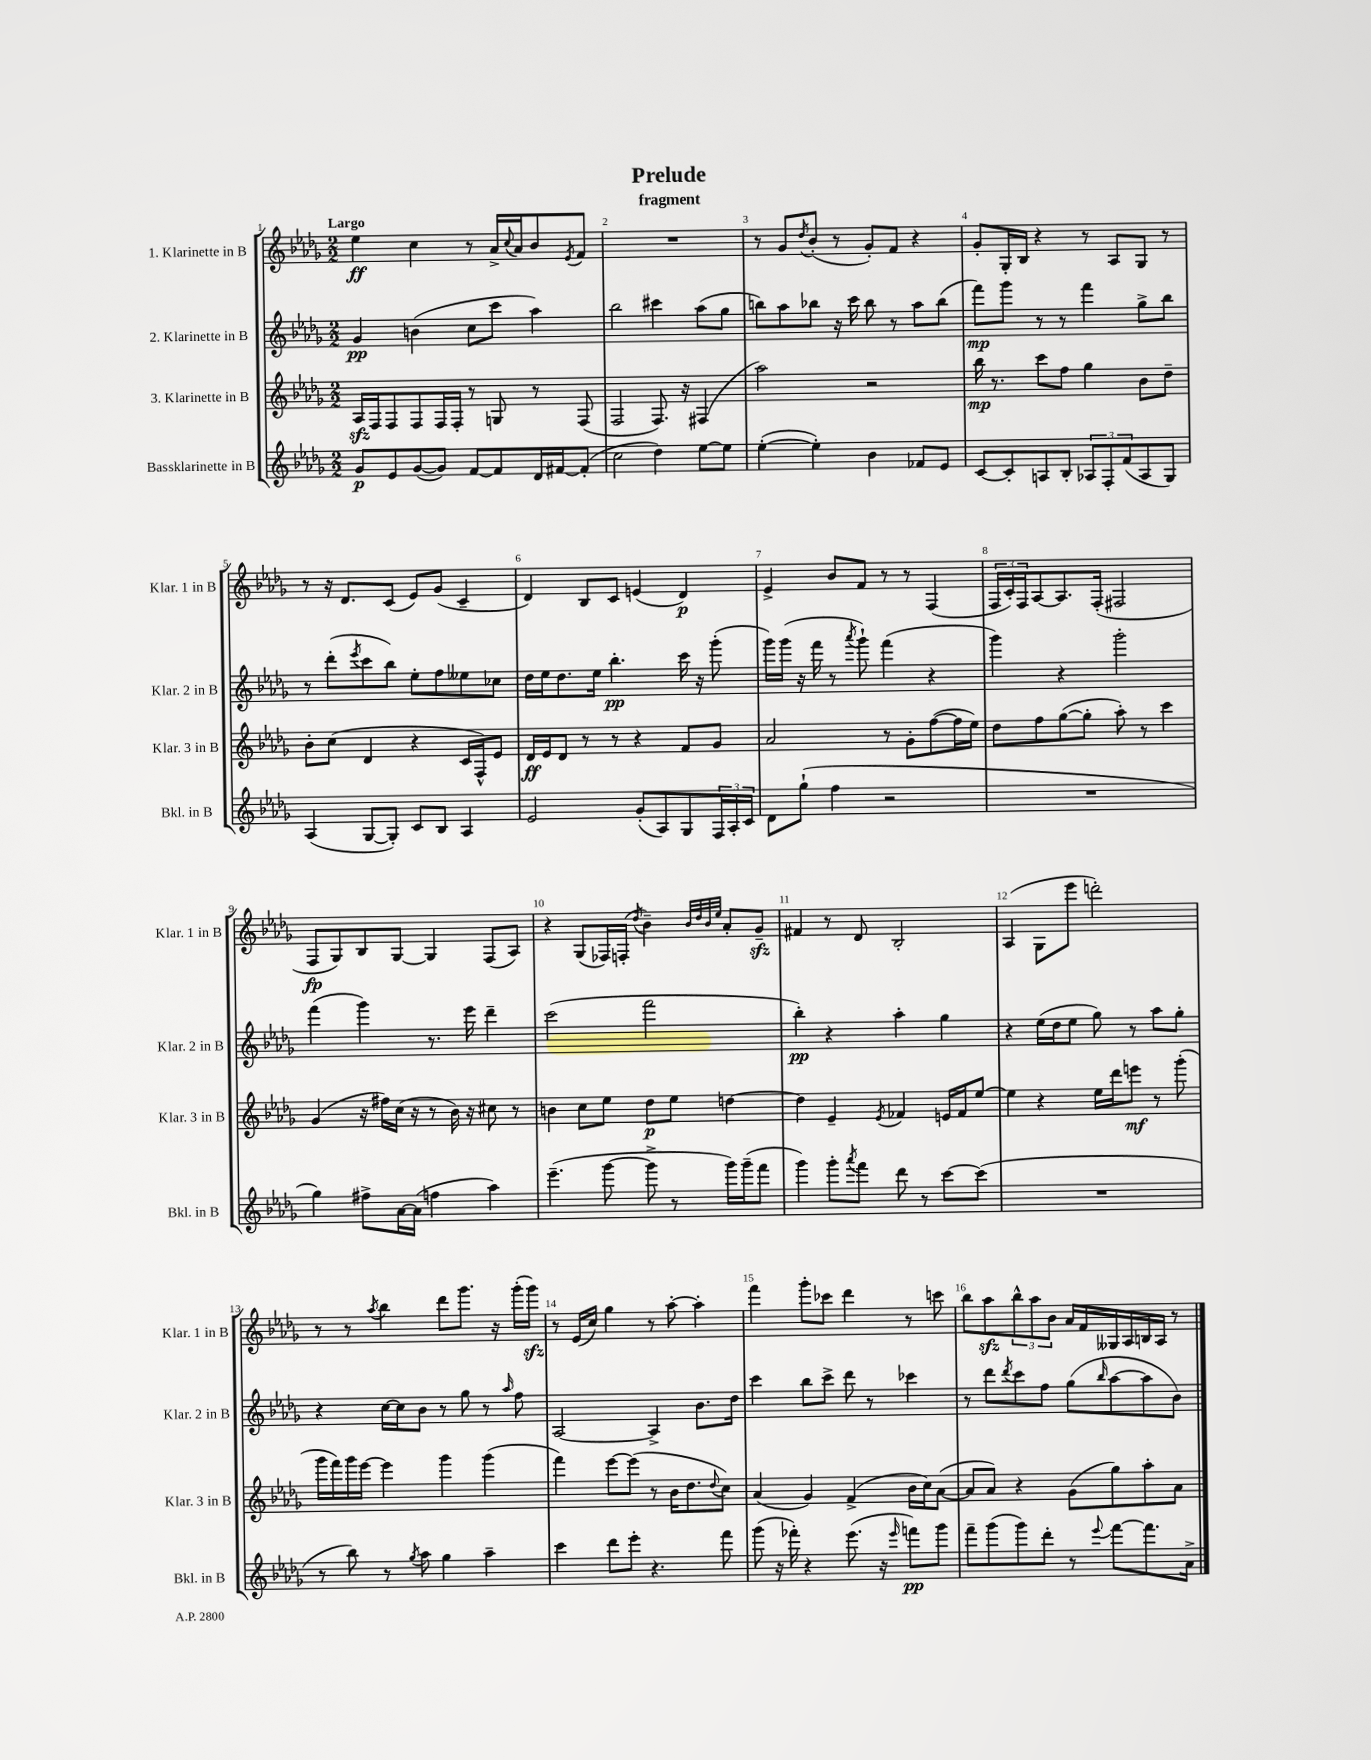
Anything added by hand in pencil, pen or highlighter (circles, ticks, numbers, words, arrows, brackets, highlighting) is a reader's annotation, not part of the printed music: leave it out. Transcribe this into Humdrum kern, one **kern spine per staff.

**kern	**kern	**kern	**kern
*staff4	*staff3	*staff2	*staff1
*clefG2	*clefG2	*clefG2	*clefG2
*k[b-e-a-d-g-]	*k[b-e-a-d-g-]	*k[b-e-a-d-g-]	*k[b-e-a-d-g-]
*M2/2	*M2/2	*M2/2	*M2/2
8g-/L	16A-/LL	4g-/	4ee-\
.	16F/J	.	.
8e-/	8F/	.	.
([8g-/	8F/	(4b\	4cc\
8g-/]J)	16F/L	.	.
.	16F'/JJ	.	.
[8f/L	8r	8cc\L	8r
8f/]	8G/	8ccc\J	16a-^/LL
.	.	.	8qqcc/
.	.	.	16a-/J
16d-/L	8r	4aa-\)	8b-/
[16f#/J	.	.	.
.	.	.	8qe-/
(8f#'/]J	(8F/	.	8f/J
=	=	=	=
2cc\	2F/	2bb-\	1r
4dd-\)	8.F/)	4ccc#\	.
.	16r	.	.
[8ee-\L	(4F#/	(8aa-\L	.
8ee-\]J	.	8gg-\J	.
=	=	=	=
([4ee-'\	2aa-\)	8bb\L)	8r
.	.	8aa-\	8g-/L
.	.	.	8qdd-/
4ee-'\])	.	8bb-\J	(8b-'/J
.	.	16r	8r
.	.	16ccc\	.
4b-\	2r	8bb-\	8g-'/L)
.	.	8r	8f/J
8f-/L	.	8aa-\L	4r
8e-/J	.	(8bb-\J	.
=	=	=	=
[8c/L	16bb-\	8fff\L)	8g-'/L
.	8.r	.	.
8c'/]	.	8ggg-\J	16G-'/L
.	.	.	16B-/JJ
8A/	8ccc\L	8r	4r
8B-'/J	8ff\J	8r	.
12A-/L	4gg-\	4fff\	8r
12F'/	.	.	.
.	.	.	8A-/L
(12f/	.	.	.
8A-/	8b-\L	8gg-^\L	8G-/J
8G-/J)	8dd-~\J	8bb-\J	8r
=	=	=	=
(4A-/	8b-'\L	8r	8r
.	(8cc\J	(8ddd-'\L	16r
.	.	.	8.d-/L
.	.	8qeee-/	.
[8G-/L	4d-/	8ccc\	.
8G-'/]J)	.	8bb-\J)	(8c/J
8c/L	4r	8ee-'\L	8e-/L)
8B-/J	.	8ff\	(8g-/J
4A-/	16c/LL	8ee--\	4c~/
.	16F^^/J)	.	.
.	8e-/J	8cc-\J	.
=	=	=	=
2e-/	16d-/LL	16dd-\LL	4d-/)
.	16e-/J	16ee-\J	.
.	8d-/J	8.dd-\	.
.	8r	.	8B-/L
.	.	16ee-\Jk	.
.	8r	4.bb-'\	8c/J
(8g-'/L	4r	.	(4e/
8A-/)	.	.	.
8G-/	8f/L	16ccc\	4d-/)
.	.	16r	.
24F/L	8g-/J	(8ggg-'\	.
24A-'/	.	.	.
24c/JJ	.	.	.
=	=	=	=
8d-\L	2a-/	16ggg-\LL)	4e-^/
.	.	(16ggg-\JJ	.
(8gg-`\J	.	16r	.
.	.	16fff\	.
4ff\	.	8r	8b-/L
.	.	8qaaa-/	.
.	.	8ggg-`\)	8f/J
2r	8r	(4fff\	8r
.	8g-'\L	.	8r
.	([8ff\	4r	(4F/
.	16ff\]L	.	.
.	16ee-\JJ)	.	.
=	=	=	=
1r	8dd-\L	4ggg-\)	24F/LL
.	.	.	24c'/)
.	.	.	24F/J
.	8ff\	.	[8A-/
.	([8gg-\	4r	8.A-/]
.	8gg-'\]J	.	.
.	.	.	(16F'/Jk
.	8aa-'\)	2ggg-'\	2F#/
.	8r	.	.
.	4ccc\	.	.
=	=	=	=
4gg-\)	(4g-/	(4fff\	8F/L
.	.	.	8G-/)
8ff#^\L	16r	4ggg-\)	8B-/
.	16ff#\LL)	.	.
[16a-\L	(16cc\JJ	.	[8G-/J
(16a-\]JJ	16r	.	.
4ff\	8r	8.r	4G-/]
.	16b-\)	.	.
.	16r	16eee-\	.
4aa-\)	8cc#\	4ddd-~\	(8F/L
.	8r	.	8A-/J)
=	=	=	=
(4.eee-~\	4b\	(2ccc\	4r
.	8cc\L	.	(8G-/L
[8ggg-\	8ee-\J	.	16F-/L)
.	.	.	(16F'/JJ
.	.	.	8qdd-/
8ggg-^\]	8dd-\L	2fff\	4b-~\)
8r	8ee-\J	.	.
.	.	.	32qqb-/LLL
.	.	.	32qqdd-/
.	.	.	32qqb-/
.	.	.	32qqee-/JJJ
16ggg-\LL)	[4dd\	.	8a-'/L
(16ggg-~\J	.	.	.
8fff\J	.	.	8g-~/J
=	=	=	=
4ggg-\)	4dd\]	4bb-'\)	4f#/
8ggg-'\L	4e-~/	4r	8r
8qaaa-/	.	.	.
8fff\J	.	.	8d-/
.	8qe-/	.	.
8ddd-\	4f-/	4aa-'\	2B-'/
8r	.	.	.
[8ccc\L	16e/LL	4gg-\	.
.	16f-/J	.	.
(8ccc\]J	[8ee-/J	.	.
=	=	=	=
1r	4ee-\]	4r	(4A-/
.	4r	(16ee-\LL	8G-\L
.	.	16dd-\J	.
.	.	8ee-\J	8eee-\J
.	16ee-\LL	8gg-\)	2ddd'\)
.	16ddd-\J	.	.
.	8eee\J	8r	.
.	8r	8aa-\L	.
.	(8ggg-'\	8gg-'\J	.
=	=	=	=
8r	16ggg-\LL	4r	8r
.	16fff\)	.	.
8bb-\)	16ggg-\	.	8r
.	[16eee-\JJ	.	.
.	.	.	8qaa-/
8r	4eee-\]	[16cc\LL	4bb-\
.	.	16cc\]J	.
8qgg-/	.	.	.
8aa-\	.	8b-\J	.
4gg-\	4ggg-\	8r	8ddd-\L
.	.	8gg-\	8.ggg-\J
4aa-~\	(4ggg-\	8r	.
.	.	.	16r
.	.	16qqaa-/	.
.	.	8ff\	(16ggg-'\LL
.	.	.	16ggg-\JJ)
=	=	=	=
4ccc\	4fff\)	[2A-/	8r
.	.	.	(16e-/LL
.	.	.	16cc/JJ)
8ddd-\L	[8eee-\L	.	4gg-\
8eee-'\J	(8eee-\]J	.	.
4.r	8r	4A-^/]	8r
.	16b-\LK	.	[8aa-'\
.	8.dd-\	.	.
.	.	8.b-\L	4aa-'\]
.	8qqdd-/	.	.
8fff\	8cc\J)	.	.
.	.	16dd-\Jk	.
=	=	=	=
(8ggg-\	(4a-/	4ccc\	4fff\
16r	.	.	.
16fff-'\)	.	.	.
4r	4g-/)	8bb-\L	8ggg-'\L
.	.	8ccc^\J	8ccc-\J
(8.eee-\	(4f^/	8ddd-\	4ddd-\
.	.	8r	.
16r	.	.	.
16qqeee-/	.	.	.
8fff\L)	16b-\LL	4ccc-\	8r
.	16cc\J)	.	.
8ggg-\J	([8a-\J	.	8ccc\
=	=	=	=
8fff~\L	8a-/]L	8r	8bb-\L
(8ggg-\	8a-/J)	8ddd-\L	8aa-\
.	.	8qddd-/	.
8ggg-\)	4r	8ccc\	12bb-^^\
.	.	.	12aa-\
8ddd-'\J	.	8ff\J	.
.	.	.	12b-\J
8r	(8g-\L	(8gg-\L	16a-/LL
.	.	.	16f/
8qqeee-/	.	16qqbb-/	.
[8fff\L	8gg-\)	[8aa-\	16G--/
.	.	.	16A-/
8.fff\]	8aa-'\	8aa-\]	16B/
.	.	.	16A-/JJ
.	8a-\J	8b-\J)	8r
16a-^\Jk	.	.	.
==	==	==	==
*-	*-	*-	*-
